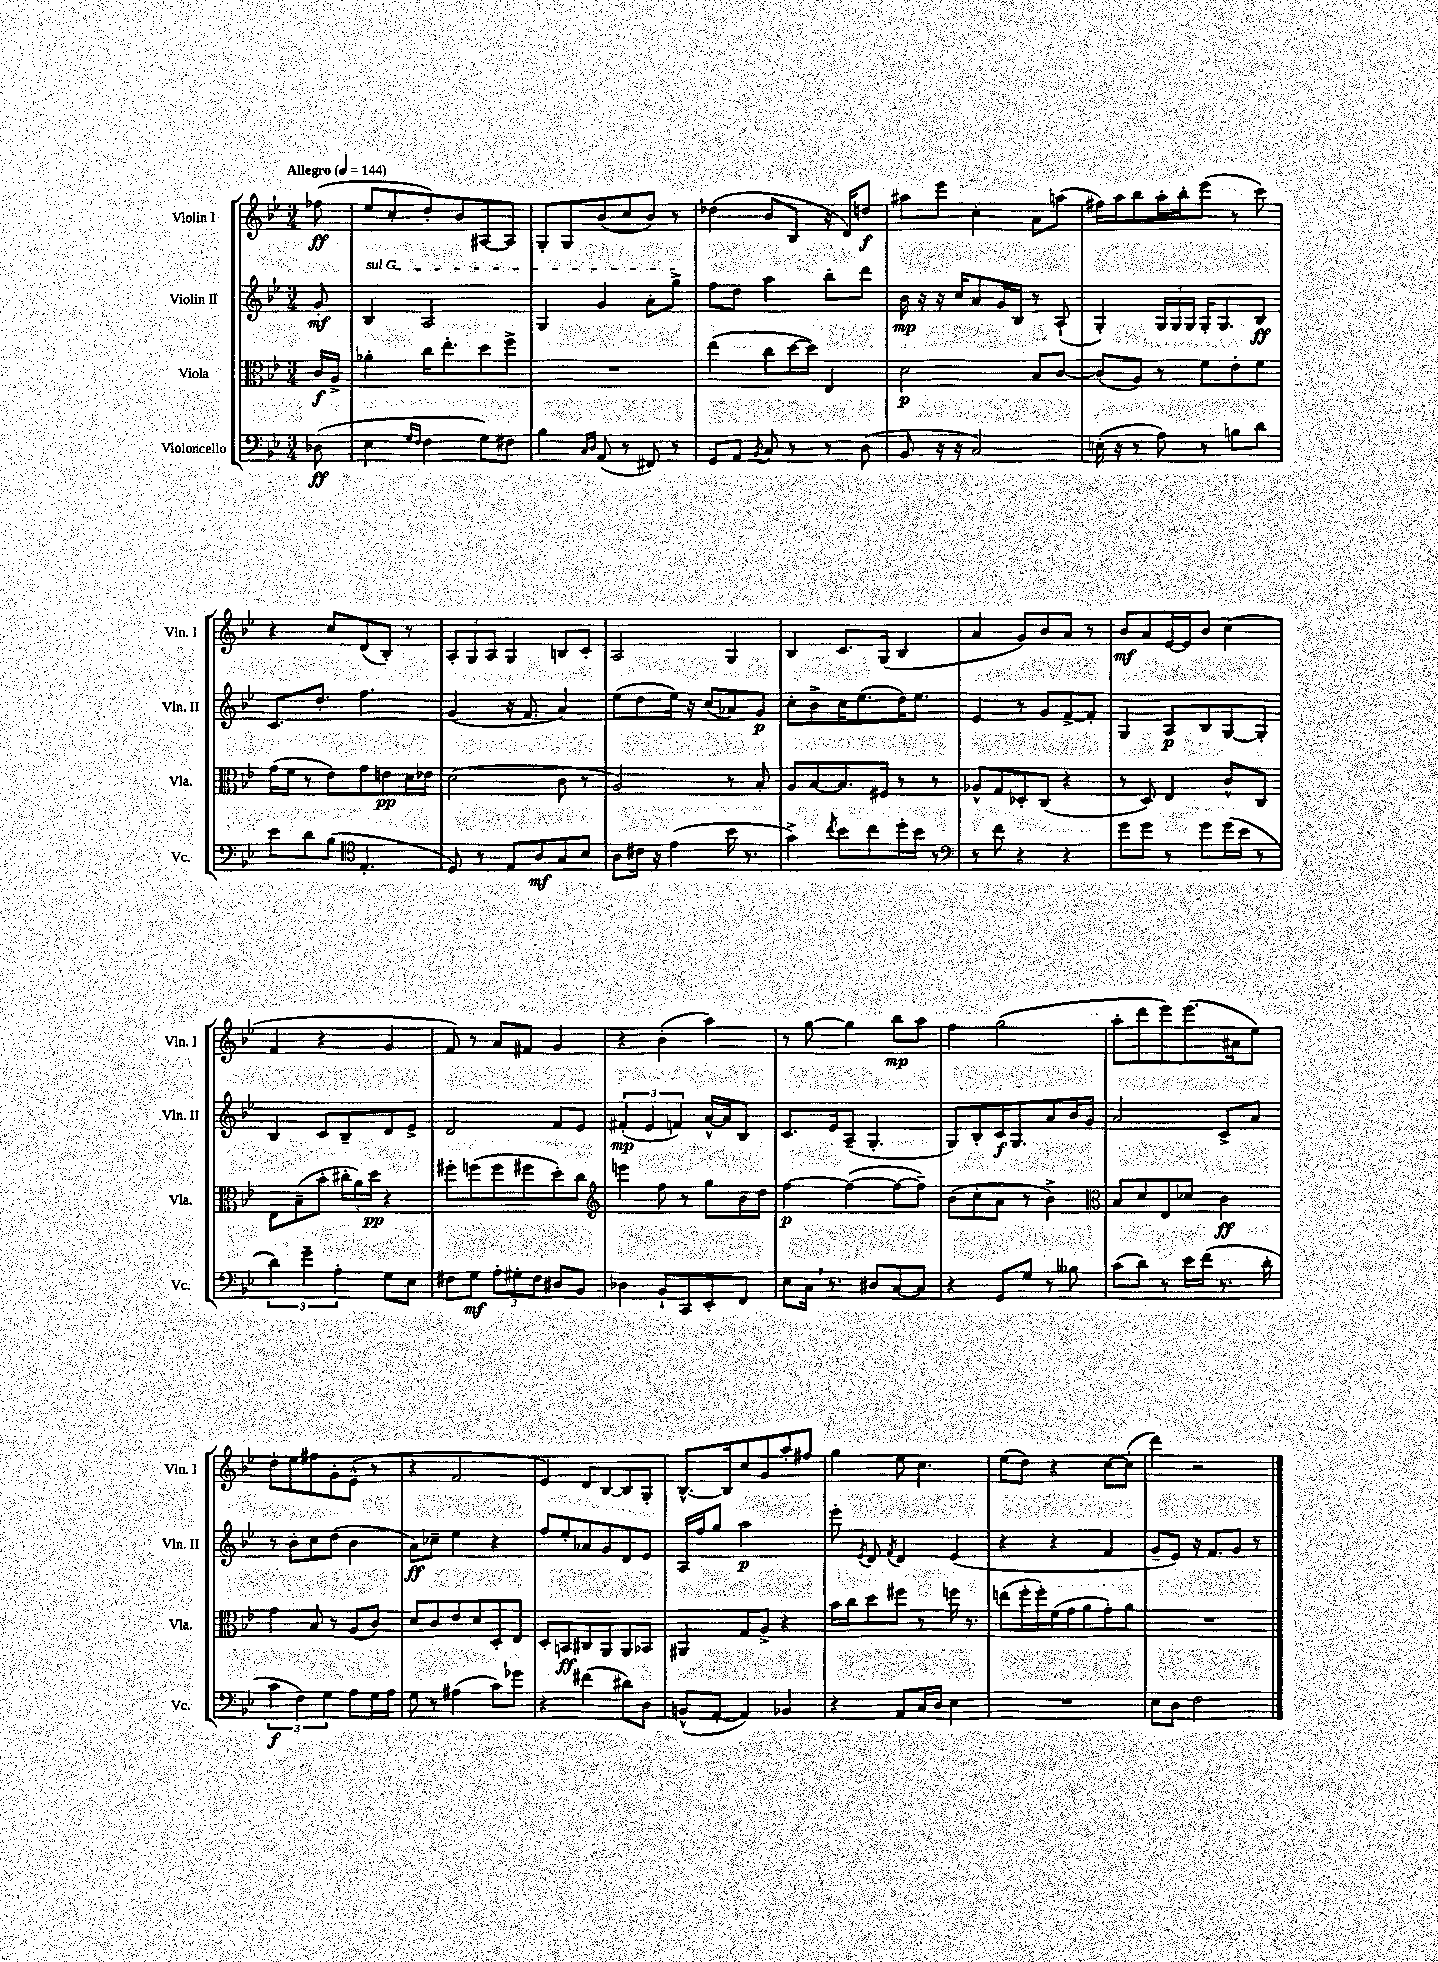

**kern	**dynam	**kern	**dynam	**kern	**dynam	**kern	**dynam
*part4	*part4	*part3	*part3	*part2	*part2	*part1	*part1
*staff4	*staff4	*staff3	*staff3	*staff2	*staff2	*staff1	*staff1
*I"Violoncello	*	*I"Viola	*	*I"Violin II	*	*I"Violin I	*
*I'Vc.	*	*I'Vla.	*	*I'Vln. II	*	*I'Vln. I	*
*clefF4	*	*clefC3	*	*clefG2	*	*clefG2	*
*k[b-e-]	*	*k[b-e-]	*	*k[b-e-]	*	*k[b-e-]	*
*M3/4	*	*M3/4	*	*M3/4	*	*M3/4	*
*MM144	*	*MM144	*	*MM144	*	*MM144	*
=	=	=	=	=	=	=	=
!	!	!	!	!	!	!LO:TX:a:B:t=Allegro	!
(8D-X\	ff	16c/LL	f	8g'/	mf	(8ff-X\	ff
.	.	16A^/JJ	.	.	.	.	.
=1	=1	=1	=1	=1	=1	=1	=1
!	!	!	!	!LO:TX:a:i:t=sul G	!	!	!
4E-\	.	4a-X'\	.	4B-/	.	8ee-/L	.
.	.	.	.	.	.	8cc'/	.
16qqG/LL	.	.	.	.	.	.	.
16qqF/JJ	.	.	.	.	.	.	.
4F\	.	16cc\KL	.	2A/	.	8dd'/)	.
.	.	8.ee-'\	.	.	.	.	.
.	.	.	.	.	.	8b-/	.
8G\L)	.	8dd\	.	.	.	[8A#X/	.
8F#X\J	.	8ff^\J	.	.	.	8A#/J]	.
=2	=2	=2	=2	=2	=2	=2	=2
4B-\	.	2.r	.	4G/	.	8G'/L	.
.	.	.	.	.	.	8G/	.
16qqC/LL	.	.	.	.	.	.	.
16qqD/JJ	.	.	.	.	.	.	.
(8AA/	.	.	.	4g/	.	(8b-/	.
8r	.	.	.	.	.	8cc/	.
8FF#X/)	.	.	.	8a'\L	.	8b-/J)	.
8r	.	.	.	8gg^\J	.	8r	.
=3	=3	=3	=3	=3	=3	=3	=3
8GG/L	.	(4ee-\	.	8ff\L	.	(4dd-X\	.
8AA/J	.	.	.	8dd\J	.	.	.
8qBB-/	.	.	.	.	.	.	.
8C/	.	8cc\L	.	4aa\	.	8b-/L	.
8r	.	[16dd\L	.	.	.	8B-/J	.
.	.	16dd\JJ])	.	.	.	.	.
8r	.	4E-/	.	8bb-'\L	.	16r	.
.	.	.	.	.	.	16d/KL)	.
(8D\	.	.	.	8ddd\J	.	8ddn/J	f
=4	=4	=4	=4	=4	=4	=4	=4
8BB-/	.	2d\	p	16b-\	mp	8aa#X\L	.
.	.	.	.	16r	.	.	.
16r	.	.	.	16r	.	8eee-\J	.
16r	.	.	.	16cc/KL	.	.	.
2C/)	.	.	.	8a/	.	4cc'\	.
.	.	.	.	16g/L	.	.	.
.	.	.	.	16B-/JJ	.	.	.
.	.	8B-/L	.	8r	.	8a\L	.
.	.	[8c/J	.	(8A`/	.	(8aan\J	.
=5	=5	=5	=5	=5	=5	=5	=5
(16En'\	.	(8c/L]	.	4G'/)	.	16ff#X\LL)	.
16r	.	.	.	.	.	16aa\J	.
8r	.	8A/J)	.	.	.	8bb-\	.
8A\)	.	8r	.	24G/LL	.	16aa'\L	.
.	.	.	.	24G/	.	.	.
.	.	.	.	.	.	16bb-'\J	.
.	.	.	.	24G/JJ	.	.	.
8r	.	8f\L	.	16G'/KL	.	(8eee-\J	.
.	.	.	.	8.G/	.	.	.
8Bn\L	.	8e-'\	.	.	.	8r	.
8d\J	.	8f\J	.	8B-/J	ff	8ccc\)	.
!!LO:LB:g=z
=6	=6	=6	=6	=6	=6	=6	=6
8e-\L	.	(16g\LL	.	8.c/L	.	4r	.
.	.	16f\JJ	.	.	.	.	.
8d\	.	8r	.	.	.	.	.
.	.	.	.	8.dd'/J	.	.	.
(8B-\J	.	8e-\L)	.	.	.	8cc/L	.
*clefC4	*	*	*	*	*	*	*
4.E-'/	.	8g\	.	4.ff\	.	(8d/	.
.	.	8en\	pp	.	.	8B-'/J)	.
.	.	16d\L	.	.	.	8r	.
.	.	16e-X\JJ	.	.	.	.	.
=7	=7	=7	=7	=7	=7	=7	=7
8D/)	.	(2d\	.	(4g/	.	12A'/L	.
.	.	.	.	.	.	12G/	.
8r	.	.	.	.	.	.	.
.	.	.	.	.	.	12A/J	.
8E-/L	.	.	.	16r	.	4G/	.
.	.	.	.	8.f/	.	.	.
8A/	mf	.	.	.	.	.	.
8G/	.	8c\	.	4a/)	.	8Bn/L	.
8B-/J	.	8r	.	.	.	8c'/J	.
=8	=8	=8	=8	=8	=8	=8	=8
8A\L	.	2A/)	.	(8ee-\L	.	2A/	.
16c#X\Jk	.	.	.	8dd\	.	.	.
16r	.	.	.	.	.	.	.
(4e-\	.	.	.	16ee-\Jk)	.	.	.
.	.	.	.	16r	.	.	.
.	.	.	.	(8cc/L	.	.	.
16b-\	.	8r	.	8a-X/)	.	4G/	.
8.r	.	.	.	.	.	.	.
.	.	8B-'/	.	8g/J	p	.	.
=9	=9	=9	=9	=9	=9	=9	=9
4g^\)	.	8A/L	.	8cc'\L	.	4B-/	.
.	.	[8B-/	.	8b-^\	.	.	.
8qcc/	.	.	.	.	.	.	.
8b-\L	.	8.B-/]	.	16cc\K	.	8.c/L	.
.	.	.	.	(8.ee-\	.	.	.
8cc\	.	.	.	.	.	.	.
.	.	16F#X/Jk	.	.	.	(16G/Jk	.
16dd'\L	.	8r	.	16dd\K)	.	4B-/	.
16b-\JJ	.	.	.	8.ee-\J	.	.	.
8r	.	8r	.	.	.	.	.
=10	=10	=10	=10	=10	=10	=10	=10
*clefF4	*	*	*	*	*	*	*
8r	.	8A-X^^/L	.	4e-/	.	4a/	.
8f\	.	8G/	.	.	.	.	.
4r	.	8D-X'/	.	8r	.	8g/L)	.
.	.	(8C/J	.	8g/L	.	8b-/	.
4r	.	4r	.	[8f^/	.	8a/J	.
.	.	.	.	8f'/J]	.	8r	.
=11	=11	=11	=11	=11	=11	=11	=11
8g\L	.	8r	.	4G/	.	8b-/L	mf
8g\J	.	8D/)	.	.	.	8a/	.
8r	.	4E-/	.	8A/L	p	[16e-/L	.
.	.	.	.	.	.	16e-/J]	.
8g\L	.	.	.	8B-/	.	8b-/J	.
(16g\L	.	8c^^/L	.	[8G/	.	(4cc\	.
16e-\JJ	.	.	.	.	.	.	.
8r	.	8C/J	.	8G'/J]	.	.	.
!!LO:LB:g=z
=12	=12	=12	=12	=12	=12	=12	=12
6d\)	.	8E-\L	.	4B-/	.	4f/	.
.	.	(8B-~\	.	.	.	.	.
6g~\	.	.	.	.	.	.	.
.	.	8b-'\J	.	8c/L	.	4r	.
6A'\	.	.	.	.	.	.	.
.	.	24cc#X'\LL	.	8B-~/	.	.	.
.	.	24a\)	.	.	.	.	.
.	.	24dd\JJ	pp	.	.	.	.
8G\L	.	4r	.	8d/	.	4g/	.
8E-\J	.	.	.	8e-^/J	.	.	.
=13	=13	=13	=13	=13	=13	=13	=13
8F#X\L	.	8ff#X'\L	.	2d/	.	8f/)	.
8G\J	mf	(8ffn\	.	.	.	8r	.
12A'\L	.	8ff\	.	.	.	8a/L	.
12G#X'\	.	.	.	.	.	.	.
.	.	8ff#X\	.	.	.	8f#X/J	.
12F#\J	.	.	.	.	.	.	.
8D#X/L	.	8dd'\)	.	8f/L	.	4g/	.
8BB-/J	.	8cc\J	.	8e-/J	.	.	.
=14	=14	=14	=14	=14	=14	=14	=14
*	*	*clefG2	*	*	*	*	*
4D-X\	.	4eeen\	.	(6f#X'/	mp	4r	.
.	.	.	.	6e-/	.	.	.
8BB-`/L	.	8ff\	.	.	.	(4b-'\	.
.	.	.	.	6fn/)	.	.	.
8CC/	.	8r	.	.	.	.	.
8EE-'/	.	8gg\L	.	[16a^^/LL	.	4aa\)	.
.	.	.	.	16a/J]	.	.	.
8FF/J	.	16b-\L	.	8B-/J	.	.	.
.	.	16dd\JJ	.	.	.	.	.
=15	=15	=15	=15	=15	=15	=15	=15
8E-\L	.	[4ff\	p	8.c/L	.	8r	.
16C,\Jk	.	.	.	.	.	[8gg\	.
8.r	.	.	.	16e-/k	.	.	.
.	.	(4ff\_	.	(8A~/J	.	4gg\]	.
8D#X/L	.	.	.	4.G'/	.	.	.
[8C/	.	8ff\L_	.	.	.	8bb-\L	mp
8C/J]	.	8ff~\J])	.	.	.	8aa\J	.
=16	=16	=16	=16	=16	=16	=16	=16
4r	.	(8b-\L	.	8G/L)	.	4ff\	.
.	.	8cc'\	.	8B-'/	.	.	.
8GG/L	.	8a\J	.	16c/K	f	(2gg\	.
.	.	.	.	8.G/	.	.	.
8G/J	.	8r	.	.	.	.	.
8r	.	4b-^\)	.	8a/	.	.	.
8B--X\	.	.	.	16b-/L	.	.	.
.	.	.	.	16g/JJ	.	.	.
=17	=17	=17	=17	=17	=17	=17	=17
*	*	*clefC3	*	*	*	*	*
(8c\L	.	8B-/L	.	2a/	.	8aa'\L	.
8d\J)	.	8d/	.	.	.	8ddd\	.
8r	.	8E-/	.	.	.	8eee-\)	.
16e-\LL	.	8d-X/J	.	.	.	(8.eee-\	.
(16f\JJ	.	.	.	.	.	.	.
8.r	.	4c\	ff	8c^/L	.	.	.
.	.	.	.	.	.	16a#X\k	.
.	.	.	.	8a/J	.	8ee-\J)	.
16d'\	.	.	.	.	.	.	.
!!LO:LB:g=z
=18	=18	=18	=18	=18	=18	=18	=18
6c\	f	4g\	.	8r	.	8dd'\L	.
.	.	.	.	8b-'\L	.	8ee-\	.
6F\)	.	.	.	.	.	.	.
.	.	8B-/	.	8cc\	.	8ff#X\	.
6G\	.	.	.	.	.	.	.
.	.	8r	.	(8dd\J	.	8g'\	.
8A\L	.	(8A/L	.	4b-\	.	(8e-^^\J	.
16G\L	.	8c/J)	.	.	.	8r	.
16A\JJ	.	.	.	.	.	.	.
=19	=19	=19	=19	=19	=19	=19	=19
8G\	.	8d/L	.	8a\L)	ff	4r	.
8r	.	8c/	.	8cc-X~\J	.	.	.
(4A#X\	.	8e-/	.	4ee-\	.	2f/	.
.	.	8d/	.	.	.	.	.
8c\L)	.	8D'/	.	4r	.	.	.
8g-X\J	.	8E-/J	.	.	.	.	.
=20	=20	=20	=20	=20	=20	=20	=20
4r	.	8D'/L	.	8ff/L	.	4e-/)	.
.	.	8BBn/	ff	8ee-'/	.	.	.
(4f#X\	.	8C#X/	.	8a-X/	.	8d/L	.
.	.	8AA/	.	8g/	.	[8B-/	.
8d#X\L)	.	8AA/	.	8d/	.	8B-/]	.
8D\J	.	8BB-X/J	.	8e-/J	.	8G'/J	.
=21	=21	=21	=21	=21	=21	=21	=21
(8BBn^^/L	.	4AA#X/	.	16A/LL	.	[8.B-^^/L	.
.	.	.	.	16ff/J	.	.	.
[8AA'/J	.	.	.	8gg/J	.	.	.
.	.	.	.	.	.	16B-/k]	.
4AA/])	.	8G/L	.	2aa\	p	8cc/	.
.	.	8A^/J	.	.	.	8g/	.
4BB-X/	.	4r	.	.	.	8aa'/	.
.	.	.	.	.	.	8ff#X/J	.
=22	=22	=22	=22	=22	=22	=22	=22
4r	.	16b-\LL	.	8eee-'\	.	4gg\	.
.	.	16cc\J	.	.	.	.	.
.	.	.	.	8qe-/	.	.	.
.	.	8dd\	.	8d/	.	.	.
.	.	.	.	8qf/	.	.	.
8AA/L	.	8ff#X\J	.	4d/	.	8ee-\	.
16C/L	.	8r	.	.	.	4.cc\	.
16D/JJ	.	.	.	.	.	.	.
4E-\	.	16ffn\	.	(4e-/	.	.	.
.	.	8.r	.	.	.	.	.
=23	=23	=23	=23	=23	=23	=23	=23
2.r	.	(8een\L	.	4r	.	(8ee-\L	.
.	.	16ff'\L	.	.	.	8dd\J)	.
.	.	16ff'\)	.	.	.	.	.
.	.	(16f\	.	4r	.	4r	.
.	.	16g\J	.	.	.	.	.
.	.	8a\	.	.	.	.	.
.	.	8g'\)	.	4f/	.	[8cc\L	.
.	.	8a\J	.	.	.	(8cc'\J]	.
=24	=24	=24	=24	=24	=24	=24	=24
8E-\L	.	2.r	.	8g~/L	.	4ddd\)	.
8D\J	.	.	.	8e-/J)	.	.	.
2F\	.	.	.	16r	.	2r	.
.	.	.	.	8.f/L	.	.	.
.	.	.	.	8g/J	.	.	.
.	.	.	.	8r	.	.	.
==	==	==	==	==	==	==	==
*-	*-	*-	*-	*-	*-	*-	*-
